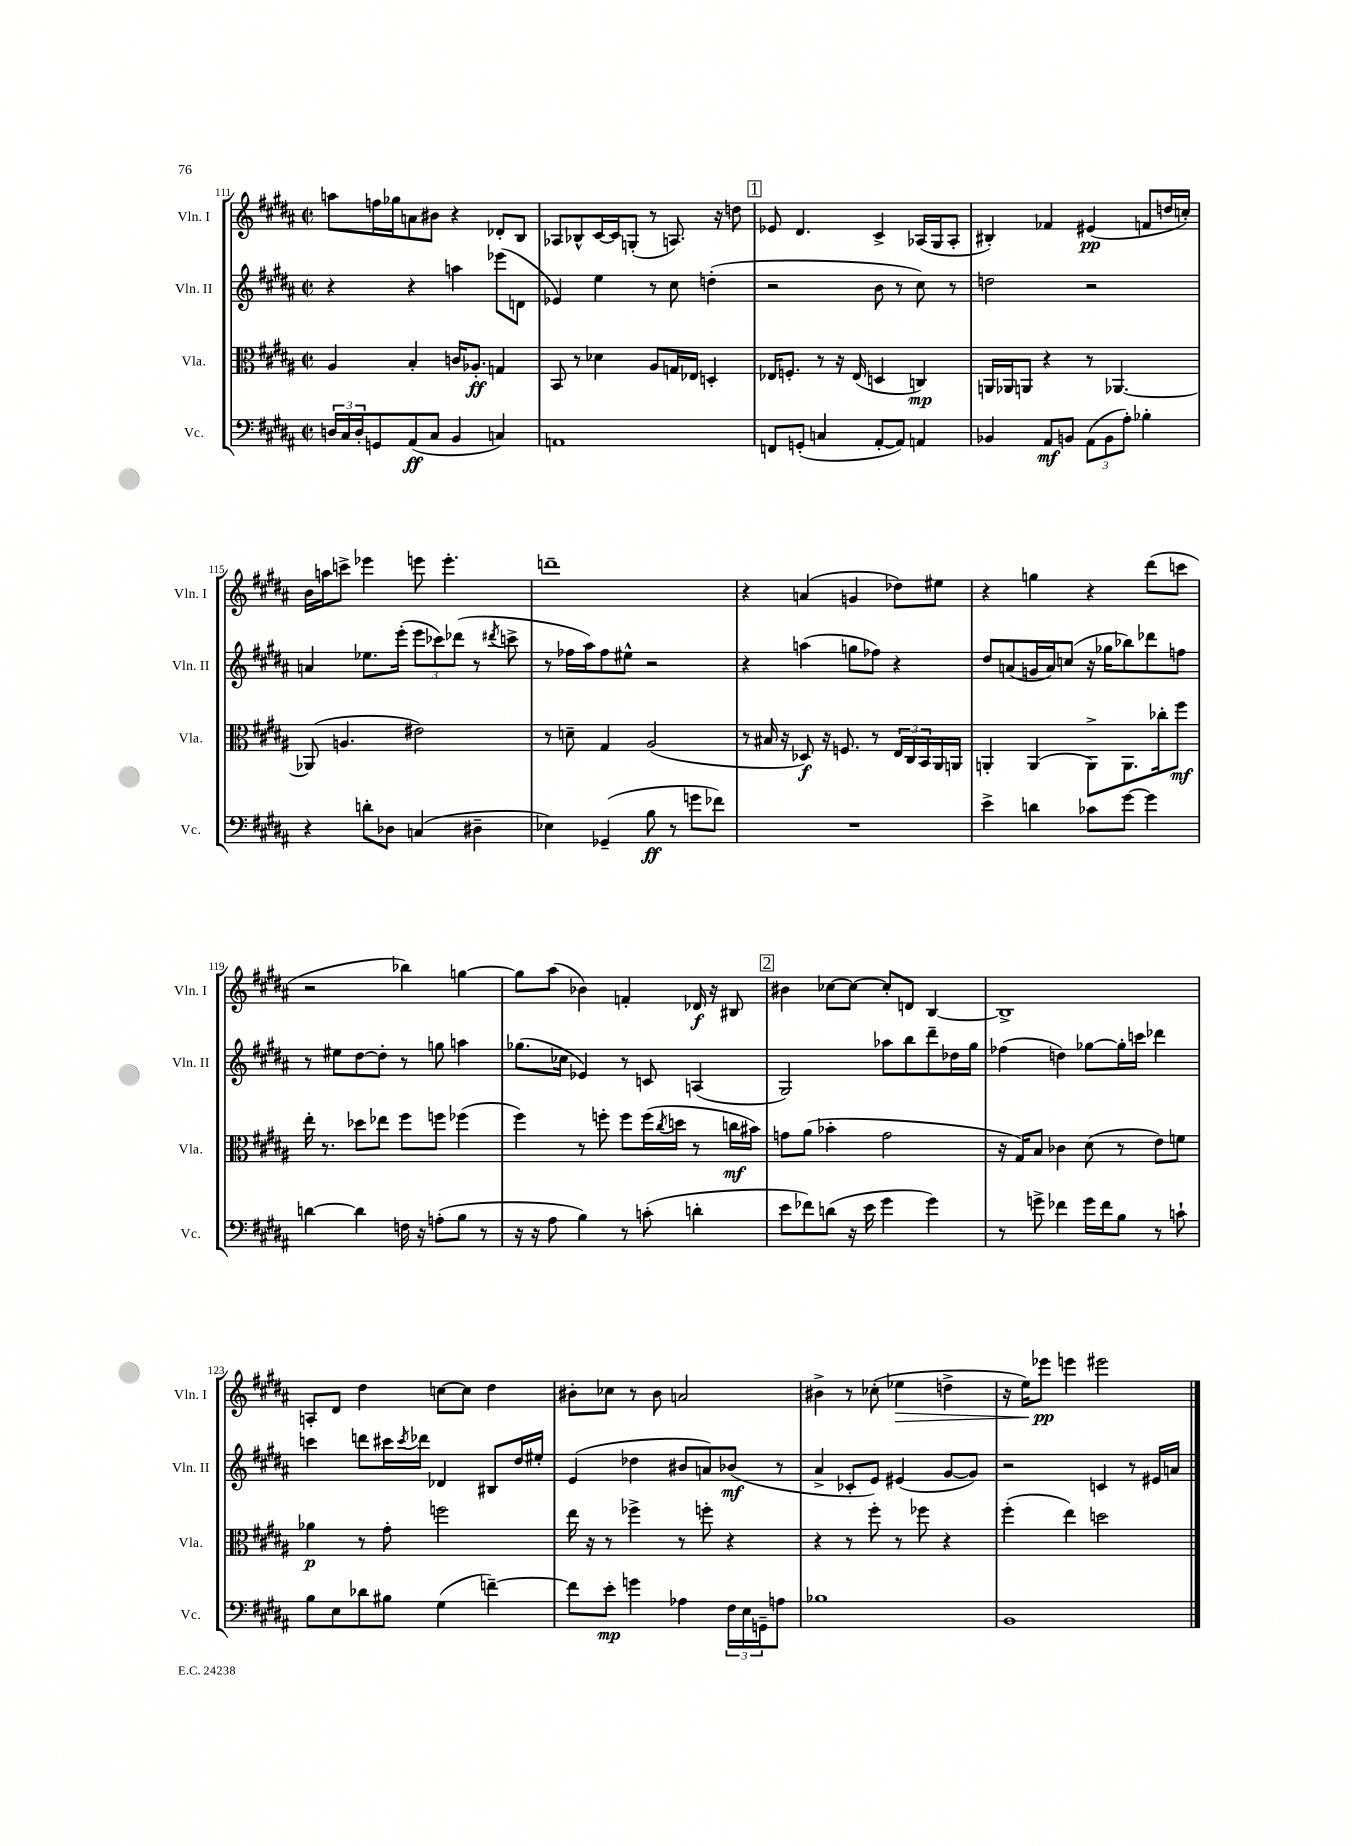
<<
\new StaffGroup <<
\new Staff = "s0" \with { instrumentName = "Vln. I" shortInstrumentName = "Vln. I" } {
    \clef treble \key b \major \defaultTimeSignature \time 2/2
    a''8 f''16 ges''16 a'8 bis'8 r4 des'8-. b8 |
    aes8 bes8-^ cis'16~ cis'16 g8-.( r8 a8.) r16 d''8 |
    \mark \markup { \box "1" } ees'8 dis'4. cis'4-> aes16( gis16 aes8-. |
    bis4-.) fes'4 eis'4\pp( f'8 d''16 c''16-.) |
    b'16 a''16 c'''8-> ees'''4 e'''8 e'''4.-. |
    d'''1-- |
    r4 a'4( g'4 des''8) eis''8 |
    r4 g''4 r4 dis'''8( c'''8 |
    r2 bes''4) g''4~ |
    g''8 ais''8( bes'4) f'4-. des'16\f r16 bis8 |
    \mark \markup { \box "2" } bis'4 ces''8~ ces''8~ ces''8-. d'8 b4~ |
    b1-> |
    a8-. dis'8 dis''4 c''8~ c''8 dis''4 |
    bis'8-. ces''8 r8 bis'8 a'2 |
    bis'4-> r8 ces''8-.( ees''4\> d''4-> |
    r16 e''16) ees'''8\pp\! e'''4 eis'''2 \bar "|." |
}
\new Staff = "s1" \with { instrumentName = "Vln. II" shortInstrumentName = "Vln. II" } {
    \clef treble \key b \major \defaultTimeSignature \time 2/2
    r4 r4 a''4 ees'''8( d'8 |
    ees'4) e''4 r8 cis''8 d''4-.( |
    \mark \markup { \box "1" } r2 b'8 r8 cis''8) r8 |
    d''2 r2 |
    a'4 ees''8. e'''16-.( \tuplet 3/2 { e'''8 ces'''8) des'''8( } r8 \acciaccatura { dis'''8 } c'''8-> |
    r8 fes''16 ais''16) fes''8 eis''8-^ r2 |
    r4 a''4( g''8 fes''8) r4 |
    dis''8 a'8( g'16 a'16) c''8( r16 ges''16 bes''8) des'''8 f''8 |
    r8 eis''8 dis''8~ dis''8-. r8 g''8 a''4 |
    ges''8.( ces''16 ees'4) r8 c'8 a4( |
    \mark \markup { \box "2" } gis2) aes''8 b''8 dis'''8-- des''16 gis''16 |
    fes''4( d''4) ges''8~ ges''16-. c'''16 des'''4 |
    c'''4 d'''8 cis'''16 \acciaccatura { cis'''8 } des'''16 des'4 bis8 dis''16 eis''16-. |
    e'4( des''4 bis'8 a'8) bes'8\mf( r8 |
    ais'4-> ces'8-. e'8) eis'4( gis'8~ gis'8) |
    r2 c'4 r8 eis'16 a'16 \bar "|." |
}
\new Staff = "s2" \with { instrumentName = "Vla." shortInstrumentName = "Vla." } {
    \clef alto \key b \major \defaultTimeSignature \time 2/2
    ais4 b4-. c'16 aes8.-.\ff g4 |
    b,8 r8 des'4 ais8 g16 ees16 d4-. |
    \mark \markup { \box "1" } ees16 f8.-. r8 r16 ees16( d4 c4\mp) |
    a,16 aes,16 a,8 r4 r8 aes,4.~ |
    aes,8( a4. eis'2) |
    r8 d'8-- gis4 ais2( |
    r8 bis16 r16 des8\f) r16 f8. r8 \tuplet 3/2 { e16 cis16 b,16 } ais,16 a,16 |
    a,4-. a,4( a,8->) a,8. ces''16-. fis''8\mf |
    e''16-. r8. des''8 ees''8 fis''8 f''8 fes''4( |
    fis''4) r8 f''8-. f''8 f''16( \acciaccatura { cis''8 } d''16 r8 c''16\mf bis'16) |
    \mark \markup { \box "2" } g'8 ais'8( bes'4-. g'2 |
    r16 gis16) b8 ces'4 dis'8( r8 e'8) f'8 |
    aes'4\p r8 gis'8-. f''2 |
    e''16 r16 r8 fes''4-> r8 f''8-. r4 |
    r4 r8 fis''8-. r8 fes''8 r4 |
    fis''4-.( e''4) d''2 \bar "|." |
}
\new Staff = "s3" \with { instrumentName = "Vc." shortInstrumentName = "Vc." } {
    \clef bass \key b \major \defaultTimeSignature \time 2/2
    \tuplet 3/2 { d16 cis16 d16-. } g,8 ais,8\ff( cis8 b,4 c4) |
    a,1 |
    \mark \markup { \box "1" } f,8 g,8-.( c4 ais,8~-. ais,8) a,4 |
    bes,4 ais,8\mf b,8 \tuplet 3/2 { ais,8( b,8 ais8-.) } bes4-. |
    r4 d'8-. des8 c4( dis4-- |
    ees4) ges,4--( b8\ff r8 g'8 fes'8) |
    R1 |
    e'4-> d'4 ces'8 gis'8~ gis'4 |
    d'4~ d'4 f16 r16 a8-.( b8 r8 |
    r16 r16 ais8 b4) r8 c'8-.( d'4-. |
    \mark \markup { \box "2" } e'8 fes'8) d'8( r16 e'16 gis'4 gis'4) |
    r8 g'8-> fes'4 g'16 fes'16 b8 r8 c'8-! |
    b8 e8 des'8 bis8 gis4( f'4~--) |
    f'8 e'8-.\mp g'4 aes4 \tuplet 3/2 { fis16 e16 g,16-- } a8 |
    bes1 |
    b,1 \bar "|." |
}
>>
>>
\layout { \context { \Score currentBarNumber = #111 } }
